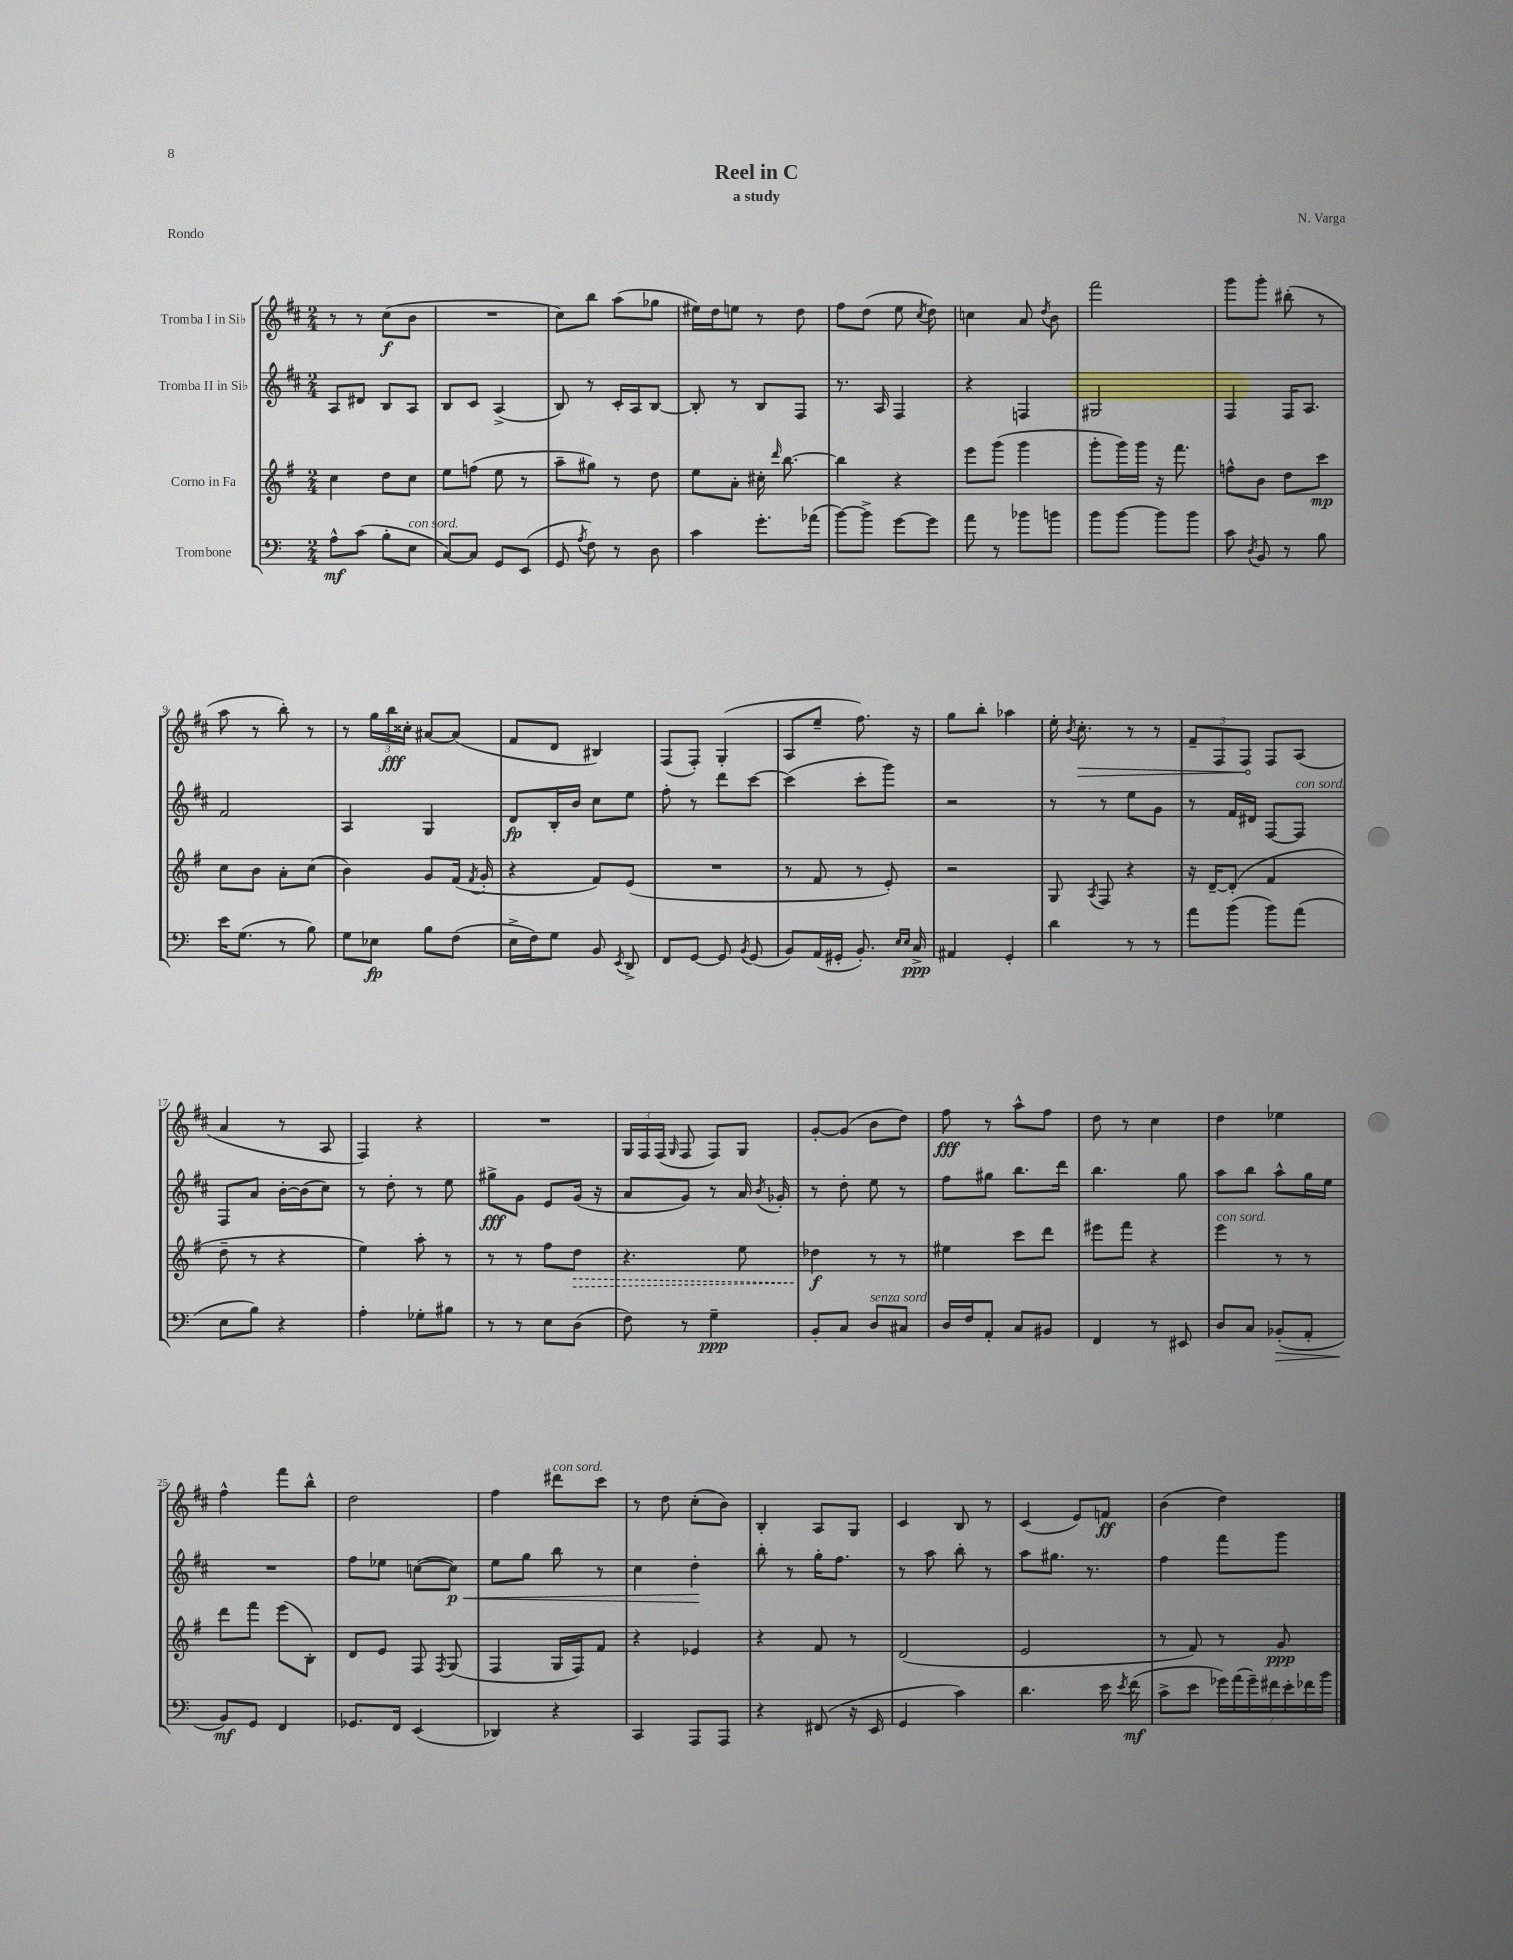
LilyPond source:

\header { title = "Reel in C" composer = "N. Varga" subtitle = "a study" piece = "Rondo" }
<<
\new StaffGroup <<
\new Staff = "s0" \with { instrumentName = "Tromba I in Sib" } {
    \clef treble \key d \major \numericTimeSignature \time 2/4
    \autoBeamOff r8 r8 cis''8[\f( b'8] |
    R2 |
    cis''8[) b''8] a''8[( ges''8] |
    eis''16[) d''16 e''8] r8 d''8 |
    fis''8[ d''8]( e''8 \acciaccatura { cis''8 } d''8) |
    c''4 a'8 \acciaccatura { d''8 } b'8 |
    fis'''2 |
    g'''8[ g'''8]-. bis''8-.( r8 |
    a''8 r8 b''8-.) r8 |
    r8 \tuplet 3/2 { g''16[ b''16\fff cisis''16]-. } ais'8[~ ais'8]( |
    fis'8[ d'8] bis4) |
    fis8[( fis8]-.) g4-.( |
    a8[ e''8]-- fis''8.) r16 |
    g''8[ b''8]-. aes''4 |
    e''16-. \acciaccatura { b'8 } \once \override Hairpin.circled-tip = ##t cis''8.-.\> r8 r8 |
    \tuplet 3/2 { fis'8[-- fis8 fis8]\! } fis8[ a8]( |
    a'4 r8 a8 |
    fis4) r4 |
    R2 |
    \tuplet 3/2 { g16[ fis16 fis16]( } \grace { g16 } fis8 fis8[) g8] |
    g'8[~-. g'8]( b'8[ d''8]) |
    fis''8\fff r8 a''8[-^ fis''8] |
    d''8 r8 cis''4 |
    d''4 ees''4 |
    fis''4-^ fis'''8[ b''8]-^ |
    d''2 |
    fis''4 dis'''8[^\markup { \italic "con sord." } cis'''8] |
    r8 d''8 cis''8[-.( b'8]) |
    b4-. a8[ g8] |
    cis'4 b8 r8 |
    cis'4( e'8[) f'8]\ff |
    b'4( d''4) \bar "|." |
}
\new Staff = "s1" \with { instrumentName = "Tromba II in Sib" } {
    \clef treble \key d \major \numericTimeSignature \time 2/4
    \autoBeamOff a8[ dis'8] b8[ a8] |
    b8[ cis'8] a4->( |
    b8) r8 cis'16[-. a16 b8]~ |
    b8-. r8 b8[ fis8] |
    r8. a16 fis4 |
    r4 f4 |
    gis2 |
    fis4 fis16[ a8.] |
    fis'2 |
    a4 g4 |
    d'8[\fp b16-. b'16] cis''8[ e''8] |
    fis''8-. r8 d'''8[ cis'''8]~ |
    cis'''4( cis'''8[-. g'''8]) |
    r2 |
    r8 r8 e''8[ g'8] |
    r8 fis'16[ dis'16] fis8[~ fis8]^\markup { \italic "con sord." } |
    fis8[ a'8] b'16[~-. b'16( cis''8]) |
    r8 d''8-. r8 e''8 |
    gis''8[->\fff g'8] e'8[ g'16]( r16 |
    a'8[ g'8]) r8 a'16 \acciaccatura { b'8 } ges'16-. |
    r8 d''8-. e''8 r8 |
    fis''8[ gis''8] b''8.[ d'''16] |
    b''4. g''8 |
    a''8[ b''8] a''8[-^ g''16 e''16] |
    R2 |
    fis''8[ ees''8] c''8[~( c''8]\p\<) |
    e''8[ g''8] b''8 r8 |
    cis''4 d''4-.\! |
    b''8-. r8 g''16[-. fis''8.] |
    r8 a''8 b''8-. r8 |
    a''8[ gis''8.] r8. |
    fis''4 fis'''8[ g'''8] \bar "|." |
}
\new Staff = "s2" \with { instrumentName = "Corno in Fa" } {
    \clef treble \key g \major \numericTimeSignature \time 2/4
    \autoBeamOff c''4 d''8[ c''8] |
    e''8[ f''8]( e''8 r8 |
    a''8[-- gis''8]) r8 d''8 |
    e''8[ a'8]-. cis''16-. \grace { d'''16 } b''8.~ |
    b''4 r4 |
    e'''8[ g'''8]( g'''4 |
    g'''8[-. g'''16) g'''16] r16 fis'''8. |
    f''8[-^ b'8] d''8[ c'''8]\mp |
    c''8[ b'8] a'8[-. c''8]( |
    b'4) g'8[ fis'16]( \acciaccatura { fis'8 } g'16-. |
    r4 fis'8[) e'8]( |
    R2 |
    r8 fis'8 r8 e'8-.) |
    r2 |
    g8 \acciaccatura { a8 } fis8 r4 |
    r16 d'16[~-- d'8]-.( fis'4 |
    d''8-- r8 r4 |
    e''4) a''8-. r8 |
    r8 r8 fis''8[ \once \override Hairpin.style = #'dashed-line d''8]\> |
    r4. e''8 |
    des''4\f\! r8 r8 |
    eis''4 c'''8[ d'''8] |
    eis'''8[ fis'''8] r4 |
    e'''4^\markup { \italic "con sord." } r8 r8 |
    d'''8[ fis'''8] e'''8[( b8]-.) |
    d'8[ e'8] fis8 \acciaccatura { fis8 } g8( |
    fis4 g16[ fis16) fis'8] |
    r4 ees'4 |
    r4 fis'8 r8 |
    d'2( |
    e'2 |
    r8 fis'8) r8 g'8\ppp \bar "|." |
}
\new Staff = "s3" \with { instrumentName = "Trombone" } {
    \clef bass \key c \major \numericTimeSignature \time 2/4
    \autoBeamOff a8[-^\mf c'8]( b8[-. e8]^\markup { \italic "con sord." } |
    c8[~) c8] g,8[ e,8]( |
    g,8 \acciaccatura { a8 } f8) r8 d8 |
    c'4 g'8.[-. aes'16]( |
    b'8[~) b'8]-> g'8[~ g'8] |
    a'8 r8 bes'8[ b'8] |
    b'8[ b'8]~ b'8[ b'8] |
    c'8 \acciaccatura { d8 } b,8 r8 b8 |
    e'16[ g8.]( r8 b8) |
    g8[ ees8]\fp b8[ f8]( |
    e16[-> f16) g8] b,8 \acciaccatura { e,8 } d,8-> |
    f,8[ g,8]~ g,8 \acciaccatura { b,8 } g,8( |
    b,8[) a,16( gis,16]-. b,8.-.) \grace { e16[ e16] } c16->\ppp |
    ais,4 g,4-. |
    d'4 r8 r8 |
    a'8[ b'8]( b'8[) a'8]( |
    e8[ b8]) r4 |
    a4-. ges8[-. bis8] |
    r8 r8 e8[ d8]( |
    f8) r8 g4--\ppp |
    b,8[-. c8] d8[^\markup { \italic "senza sord." } cis8] |
    d16[ f16 a,8]-. c8[ bis,8] |
    f,4 r8 eis,8 |
    d8[ c8] bes,8[-.\>( a,8]-. |
    b,8[\mf\!) g,8] f,4 |
    ges,8.[ f,16] e,4( |
    des,4) r4 |
    c,4 a,,8[ a,,8] |
    r4 fis,8( r16 e,16 |
    g,4 c'4) |
    d'4. e'16 \acciaccatura { e'8 } f'16\mf( |
    c'8[-> e'8] \tuplet 7/4 { ges'16[) a'16( ges'16--) fis'16 e'16-. fes'16 b'16] } \bar "|." |
}
>>
>>
